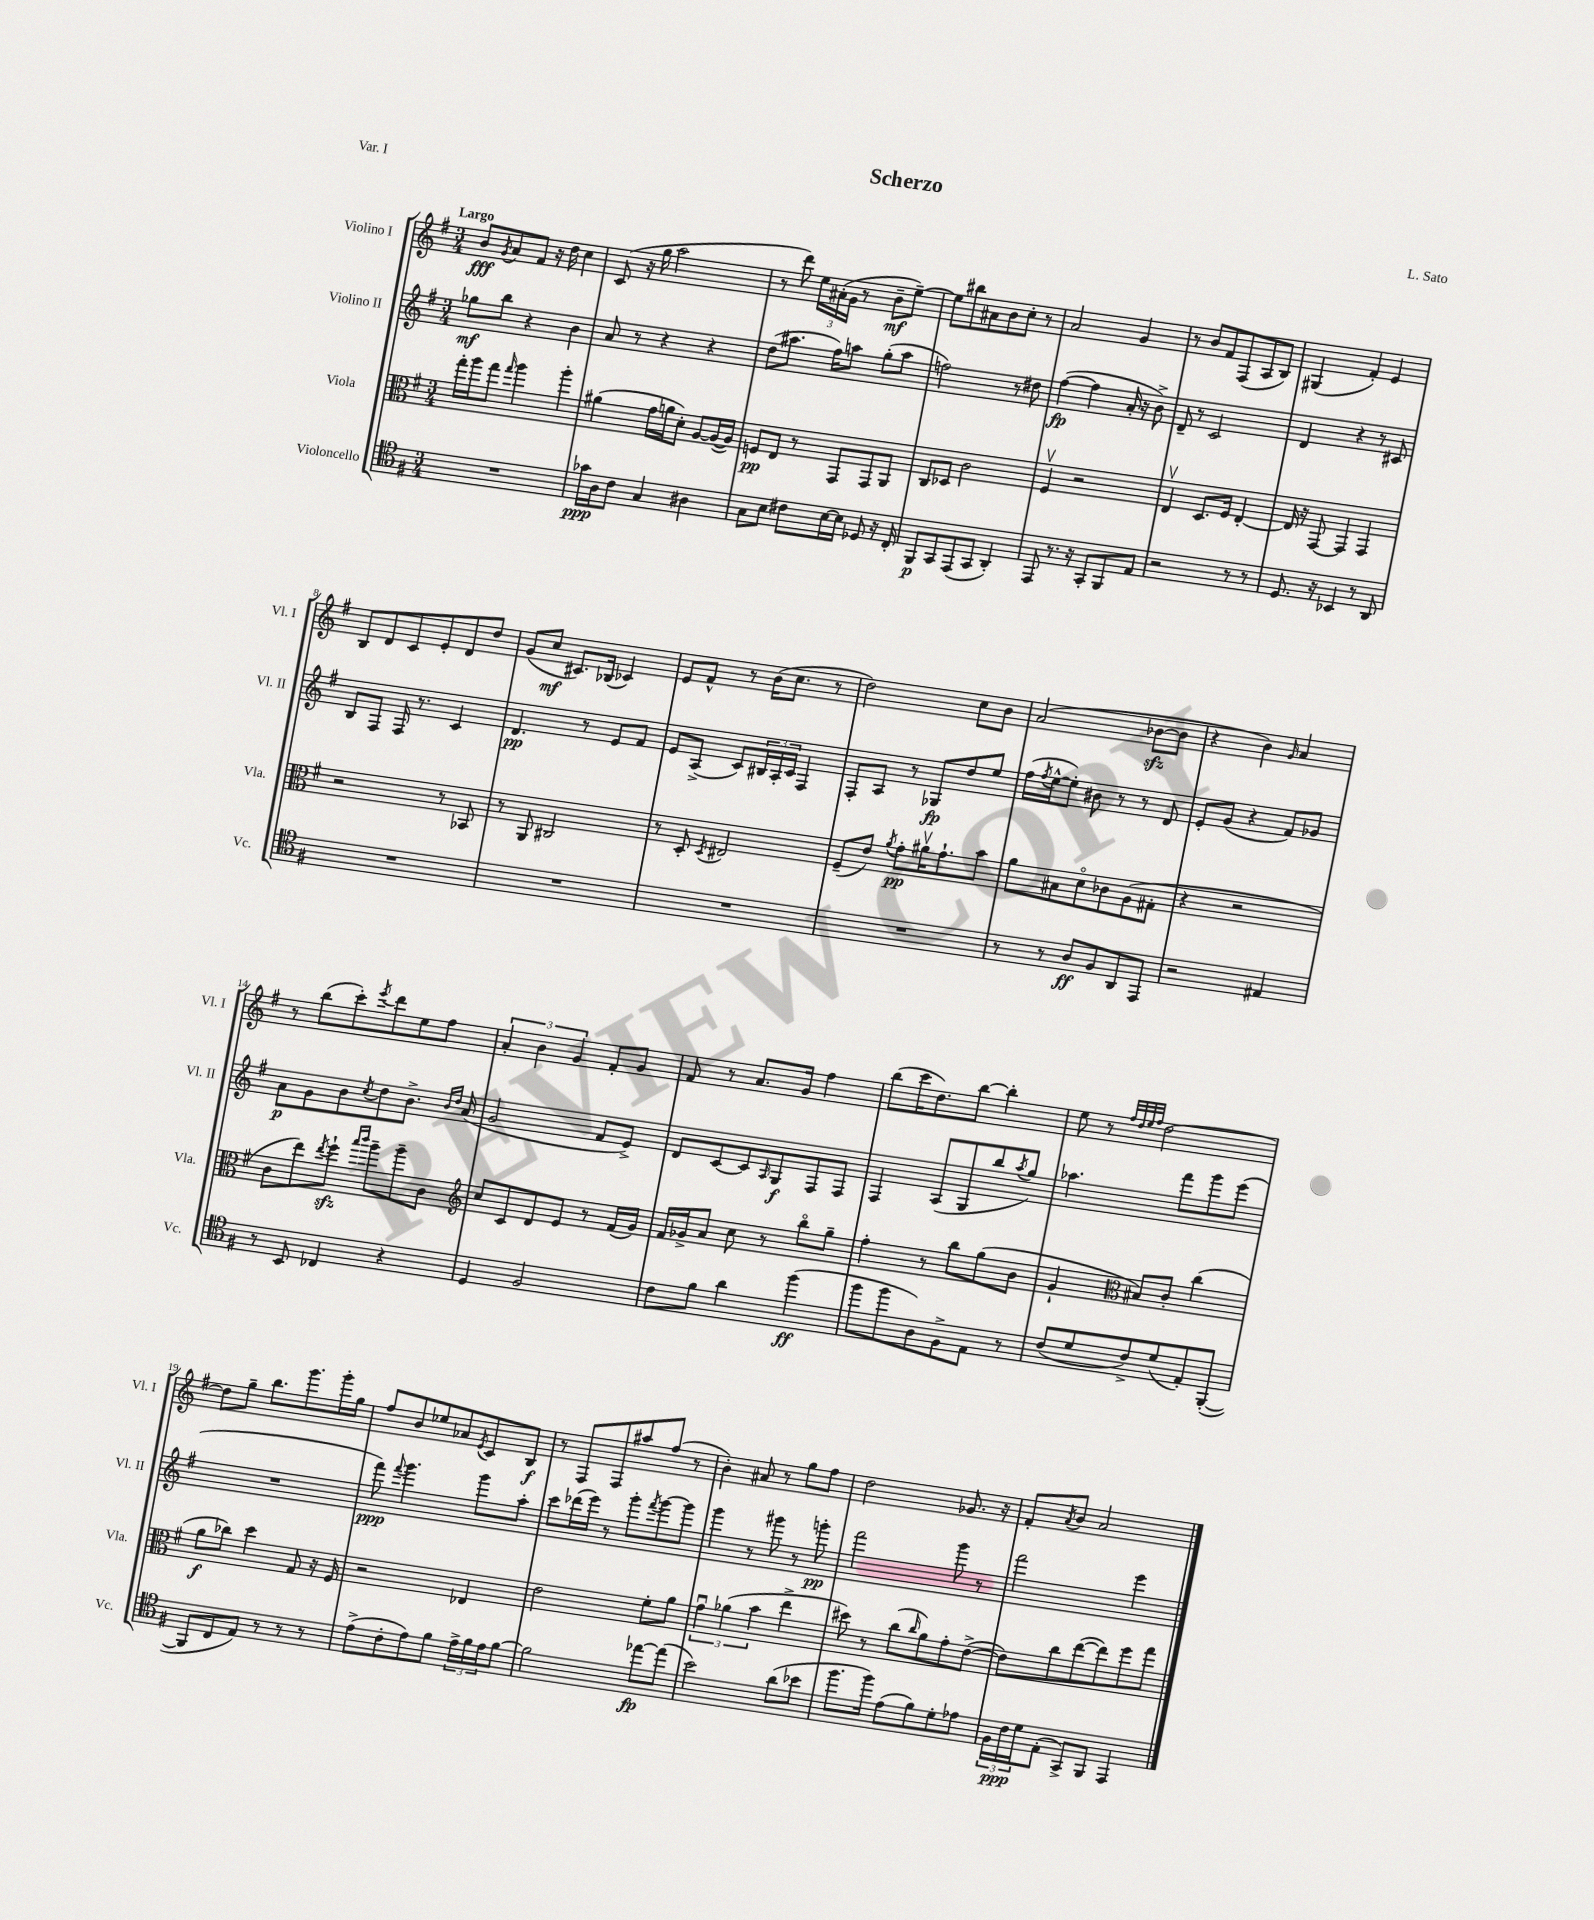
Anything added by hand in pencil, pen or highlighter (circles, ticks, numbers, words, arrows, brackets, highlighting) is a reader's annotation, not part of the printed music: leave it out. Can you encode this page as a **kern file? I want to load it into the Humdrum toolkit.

**kern	**dynam	**kern	**dynam	**kern	**dynam	**kern	**dynam
*part4	*part4	*part3	*part3	*part2	*part2	*part1	*part1
*staff4	*staff4	*staff3	*staff3	*staff2	*staff2	*staff1	*staff1
*I"Violoncello	*	*I"Viola	*	*I"Violino II	*	*I"Violino I	*
*I'Vc.	*	*I'Vla.	*	*I'Vl. II	*	*I'Vl. I	*
*clefC4	*	*clefC3	*	*clefG2	*	*clefG2	*
*k[f#]	*	*k[f#]	*	*k[f#]	*	*k[f#]	*
*M3/4	*	*M3/4	*	*M3/4	*	*M3/4	*
=1	=1	=1	=1	=1	=1	=1	=1
!	!	!	!	!	!	!LO:TX:a:B:t=Largo	!
2.r	.	16gg'\LL	.	8gg-X\L	mf	8b/L	fff
.	.	16aa\J	.	.	.	.	.
.	.	.	.	.	.	8qg/	.
.	.	8gg\J	.	8bb\J	.	8a/	.
.	.	16qqgg/	.	.	.	.	.
.	.	4aa\	.	4r	.	8f#/J	.
.	.	.	.	.	.	16r	.
.	.	.	.	.	.	16dd\	.
.	.	4aa'\	.	4b\	.	4cc\	.
=2	=2	=2	=2	=2	=2	=2	=2
16g-X\LL	ppp	(4a#X\	.	8a/	.	(8c/	.
16A\J	.	.	.	.	.	.	.
8c\J	.	.	.	8r	.	16r	.
.	.	.	.	.	.	16gg\	.
4G/	.	16g\LL	.	4r	.	2aa\	.
.	.	16an\J	.	.	.	.	.
.	.	8d'\J)	.	.	.	.	.
4A#X\	.	[8A/L	.	4r	.	.	.
.	.	(16A/L_	.	.	.	.	.
.	.	16A/JJ])	.	.	.	.	.
=3	=3	=3	=3	=3	=3	=3	=3
8G\L	.	8Fn/L	pp	(8dd\L	.	8r	.
8B\J	.	8E/J	.	8.aa#X\J	.	8ddd\)	.
8c#X\L	.	8r	.	.	.	24ee\LL	.
.	.	.	.	.	.	(24a#X'\	.
.	.	.	.	16ff#\KL)	.	.	.
.	.	.	.	.	.	24g\JJ	.
[16B\L	.	8GG/L	.	8aan\J	.	8r	.
16B\JJ]	.	.	.	.	.	.	.
8D-X/	.	8GG/	.	(8gg'\L	.	8b~\L	mf
16r	.	8AA/J	.	8aa\J	.	[8ee~\J)	.
16C'/	.	.	.	.	.	.	.
=4	=4	=4	=4	=4	=4	=4	=4
8FF#/L	p	8C/L	.	2ffn\)	.	8ee\L]	.
8GG/	.	8D-X/J	.	.	.	8bb#X\	.
(8EE/	.	2c\	.	.	.	8a#X\	.
8GG/J	.	.	.	.	.	8b\	.
4AA'/)	.	.	.	8r	.	8cc'\J	.
.	.	.	.	8dd#X\	.	8r	.
=5	=5	=5	=5	=5	=5	=5	=5
8EE/	.	4F#v/	.	([4ff#\	fp	2a/	.
8.r	.	.	.	.	.	.	.
.	.	2r	.	4ff#\]	.	.	.
16r	.	.	.	.	.	.	.
8GG'/L	.	.	.	.	.	.	.
8FF#/	.	.	.	16a'/	.	4g/	.
.	.	.	.	16r	.	.	.
8E/J	.	.	.	8b^\)	.	.	.
=6	=6	=6	=6	=6	=6	=6	=6
2r	.	4Ev/	.	8d~/	.	8r	.
.	.	.	.	8r	.	8b/L	.
.	.	8.D/L	.	2c/	.	8f#/	.
.	.	.	.	.	.	(8F#/	.
.	.	16F#/Jk	.	.	.	.	.
8r	.	[4E'/	.	.	.	8A/	.
8r	.	.	.	.	.	8B/J)	.
=7	=7	=7	=7	=7	=7	=7	=7
8.D/	.	16E/]	.	4d/	.	(4G#X/	.
.	.	16r	.	.	.	.	.
.	.	[8GG/	.	.	.	.	.
16r	.	.	.	.	.	.	.
4BB-X/	.	4GG/]	.	4r	.	4f#'/)	.
8r	.	4GG/	.	8r	.	4e/	.
8AA/	.	.	.	8c#X/	.	.	.
!!LO:LB:g=z
=8	=8	=8	=8	=8	=8	=8	=8
2.r	.	2r	.	8B/L	.	8B/L	.
.	.	.	.	8F#/J	.	8d/	.
.	.	.	.	16F#/	.	8c/	.
.	.	.	.	8.r	.	.	.
.	.	.	.	.	.	8e'/	.
.	.	8r	.	4c/	.	8d/	.
.	.	8BB-X/	.	.	.	8dd/J	.
=9	=9	=9	=9	=9	=9	=9	=9
2.r	.	8r	.	4.d/	pp	(8g/L	.
.	.	8AA/	.	.	.	8cc/J	mf
.	.	2C#X/	.	.	.	8.c#X/L)	.
.	.	.	.	8r	.	.	.
.	.	.	.	.	.	(16B-X/Jk	.
.	.	.	.	8e/L	.	4c-X/)	.
.	.	.	.	8f#/J	.	.	.
=10	=10	=10	=10	=10	=10	=10	=10
2.r	.	8r	.	8e/L	.	8e/L	.
.	.	8D'/	.	(8A^/J	.	8f#^^/J	.
.	.	8qD/	.	.	.	.	.
.	.	2E#X/	.	8c/L)	.	8r	.
.	.	.	.	24B#X/L	.	(16b\KL	.
.	.	.	.	24A'/	.	.	.
.	.	.	.	.	.	8.cc\J	.
.	.	.	.	24c/JJ	.	.	.
.	.	.	.	4F#/	.	.	.
.	.	.	.	.	.	8r	.
=11	=11	=11	=11	=11	=11	=11	=11
2.r	.	(8F#~/L	.	8F#'/L	.	2dd\)	.
.	.	8e/J)	.	8A/J	.	.	.
.	.	8qa/	.	.	.	.	.
.	.	8g'\L	pp	8r	.	.	.
.	.	16a#Xv\K	.	8G-X/L	fp	.	.
.	.	8.g`\	.	.	.	.	.
.	.	.	.	8dd/	.	8cc\L	.
.	.	8b\J	.	8ee/J	.	8b\J	.
=12	=12	=12	=12	=12	=12	=12	=12
8r	.	8a\L	.	(16ff#\LL	.	(2a/	.
.	.	.	.	8qff#/	.	.	.
.	.	.	.	[16ee^^\J	.	.	.
8r	.	8B#X\	.	8ee'\J])	.	.	.
8A/L	ff	8d\	.	8b#X\	.	.	.
8F#/	.	8c-X\	.	8r	.	.	.
8AA/	.	(8A\	.	8r	.	[8b-Xzz\L	.
8EE/J	.	8G#X'\J	.	8d/	.	8b-\J]	.
=13	=13	=13	=13	=13	=13	=13	=13
2r	.	4r	.	8e'/L	.	4r	.
.	.	.	.	(8g/J	.	.	.
.	.	2r	.	4r	.	4b\)	.
.	.	.	.	.	.	16qqg/	.
4E#X/	.	.	.	8f#/L)	.	4a/	.
.	.	.	.	8g-X/J	.	.	.
!!LO:LB:g=z
=14	=14	=14	=14	=14	=14	=14	=14
8r	.	8c\L	.	8a\L	p	8r	.
8BB/	.	8ee\)	.	8g\	.	(8bb\L	.
.	.	8qee/	.	.	.	.	.
4C-X/	.	8ff#zz`\J	.	8b\	.	8ccc'\)	.
.	.	16qqbb/LL	.	.	.	.	.
.	.	16qqccc/JJ	.	8qcc/	.	8qeee/	.
.	.	8aa~\L	.	8dd\	.	8ddd\	.
4r	.	8aa~\	.	8.b^\J	.	8ee\	.
.	.	8c\J	.	.	.	8ff#\J	.
.	.	.	.	16qqb/LL	.	.	.
.	.	.	.	16qqdd/JJ	.	.	.
.	.	.	.	(16a/	.	.	.
=15	=15	=15	=15	=15	=15	=15	=15
*	*	*clefG2	*	*	*	*	*
4D/	.	8cc/L	.	2g/	.	6a'/	.
.	.	8c/	.	.	.	.	.
.	.	.	.	.	.	6b\	.
2F#/	.	8d/	.	.	.	.	.
.	.	.	.	.	.	6g/	.
.	.	8e/J	.	.	.	.	.
.	.	8r	.	8f#/L	.	8f#'/L	.
.	.	(16f#/LL	.	8e^/J)	.	8g/J	.
.	.	16g/JJ)	.	.	.	.	.
=16	=16	=16	=16	=16	=16	=16	=16
8c\L	.	16f#/LL	.	8d/L	.	8f#/	.
.	.	16g-X^/J	.	.	.	.	.
8f#\J	.	8a/J	.	[8c/	.	8r	.
4a\	.	8cc\	.	8c/]	.	8.a/L	.
.	.	.	.	16qqA/	.	.	.
.	.	8r	.	8G/	f	.	.
.	.	.	.	.	.	16g/Jk	.
(4ff#\	ff	8bb\L	.	8F#/	.	4ff#\	.
.	.	8gg~\J	.	8F#/J	.	.	.
=17	=17	=17	=17	=17	=17	=17	=17
8ff#\L	.	4ff#'\	.	4F#/	.	(8bb\L	.
8ff#\	.	.	.	.	.	16ccc\K	.
.	.	.	.	.	.	8.dd\)	.
8A\)	.	8r	.	(8A/L	.	.	.
8F#^\	.	8bb\L	.	8G/	.	[8bb\J	.
8E\J	.	(8gg\	.	8bb/	.	4bb'\]	.
.	.	.	.	8qaa/	.	.	.
8r	.	8b\J	.	8gg/J)	.	.	.
=18	=18	=18	=18	=18	=18	=18	=18
(8c/L	.	4g`/	.	4.aa-X\	.	8ee\	.
8d/	.	.	.	.	.	8r	.
*	*	*clefC3	*	*	*	*	*
.	.	.	.	.	.	32qqff#/LLL	.
.	.	.	.	.	.	32qqdd/	.
.	.	.	.	.	.	32qqee/	.
.	.	.	.	.	.	32qqff#/JJJ	.
8c^/)	.	8B#X/L)	.	.	.	[2dd\	.
(8d/	.	8c'/J	.	8fff#\L	.	.	.
8E'/)	.	(4cc\	.	8ggg\	.	.	.
([8FF#'/J	.	.	.	(8eee\J	.	.	.
!!LO:LB:g=z
=19	=19	=19	=19	=19	=19	=19	=19
8FF#/L]	.	8a\L	f	2.r	.	8dd\L]	.
8C/	.	8cc-X\J)	.	.	.	8gg~\J	.
8E/J)	.	4dd\	.	.	.	8.bb\L	.
8r	.	.	.	.	.	.	.
.	.	.	.	.	.	8.ggg\	.
8r	.	8G/	.	.	.	.	.
8r	.	16r	.	.	.	16ggg'\L	.
.	.	16F#/	.	.	.	16gg\JJ	.
=20	=20	=20	=20	=20	=20	=20	=20
(8e^\L	.	2r	.	8fff#\)	ppp	8ff#/L	.
.	.	.	.	8qqfff#/	.	.	.
8c'\	.	.	.	4.ggg\	.	8b/	.
8e\)	.	.	.	.	.	8ee-X/	.
8f#\J	.	.	.	.	.	8a-X/	.
.	.	.	.	.	.	8qe/	.
24e^\LL	.	4E-X/	.	8ggg\L	.	8c/	.
24f#\	.	.	.	.	.	.	.
24e\J	.	.	.	.	.	.	.
[8f#\J	.	.	.	8aa'\J	.	8B/J	f
=21	=21	=21	=21	=21	=21	=21	=21
2f#\]	.	2e\	.	8ccc\L	.	8r	.
.	.	.	.	(16ddd-X\L	.	8F#/L	.
.	.	.	.	16eee\JJ)	.	.	.
.	.	.	.	8r	.	8F#/	.
.	.	.	.	8ggg'\L	.	8aa#X/	.
.	.	.	.	8qfff#/	.	.	.
[8ee-X\L	fp	8f#'\L	.	[8ggg\	.	(8ff#/J	.
(8ee-\J]	.	8a\J	.	8ggg\J]	.	8r	.
=22	=22	=22	=22	=22	=22	=22	=22
2b\)	.	6gu\	.	4ggg\	.	4b'\)	.
.	.	(6a-X\	.	.	.	.	.
.	.	.	.	8r	.	8a#X/	.
.	.	6b\	.	.	.	.	.
.	.	.	.	8ggg#X\	.	8r	.
(8a\L	.	4ee^\	.	8r	.	8gg\L	.
8b-X\J	.	.	.	8gggn'\	pp	8ff#\J	.
=23	=23	=23	=23	=23	=23	=23	=23
8.ff#\L	.	8dd#X\)	.	2fff#\	.	2dd\	.
.	.	8r	.	.	.	.	.
16ff#\Jk)	.	.	.	.	.	.	.
(8e\L	.	(8cc\L	.	.	.	.	.
.	.	16qqcc/	.	.	.	.	.
8f#\)	.	8a\)	.	.	.	.	.
8d'\	.	8g'\	.	8ggg\	.	8.g-X/	.
8e-X\J	.	([8e^\J	.	8r	.	.	.
.	.	.	.	.	.	16r	.
=24	=24	=24	=24	=24	=24	=24	=24
24F#\LL	.	8e\L])	.	2fff#\	.	8f#'/L	.
24c\	ppp	.	.	.	.	.	.
24d\J	.	.	.	.	.	.	.
.	.	.	.	.	.	8qa/	.
(8E'\J	.	8cc\	.	.	.	8b/J	.
8GG^/L)	.	([8ee\	.	.	.	2a/	.
8FF#/J	.	8ee\])	.	.	.	.	.
4EE/	.	8ff#\	.	4eee\	.	.	.
.	.	8gg\J	.	.	.	.	.
==	==	==	==	==	==	==	==
*-	*-	*-	*-	*-	*-	*-	*-
